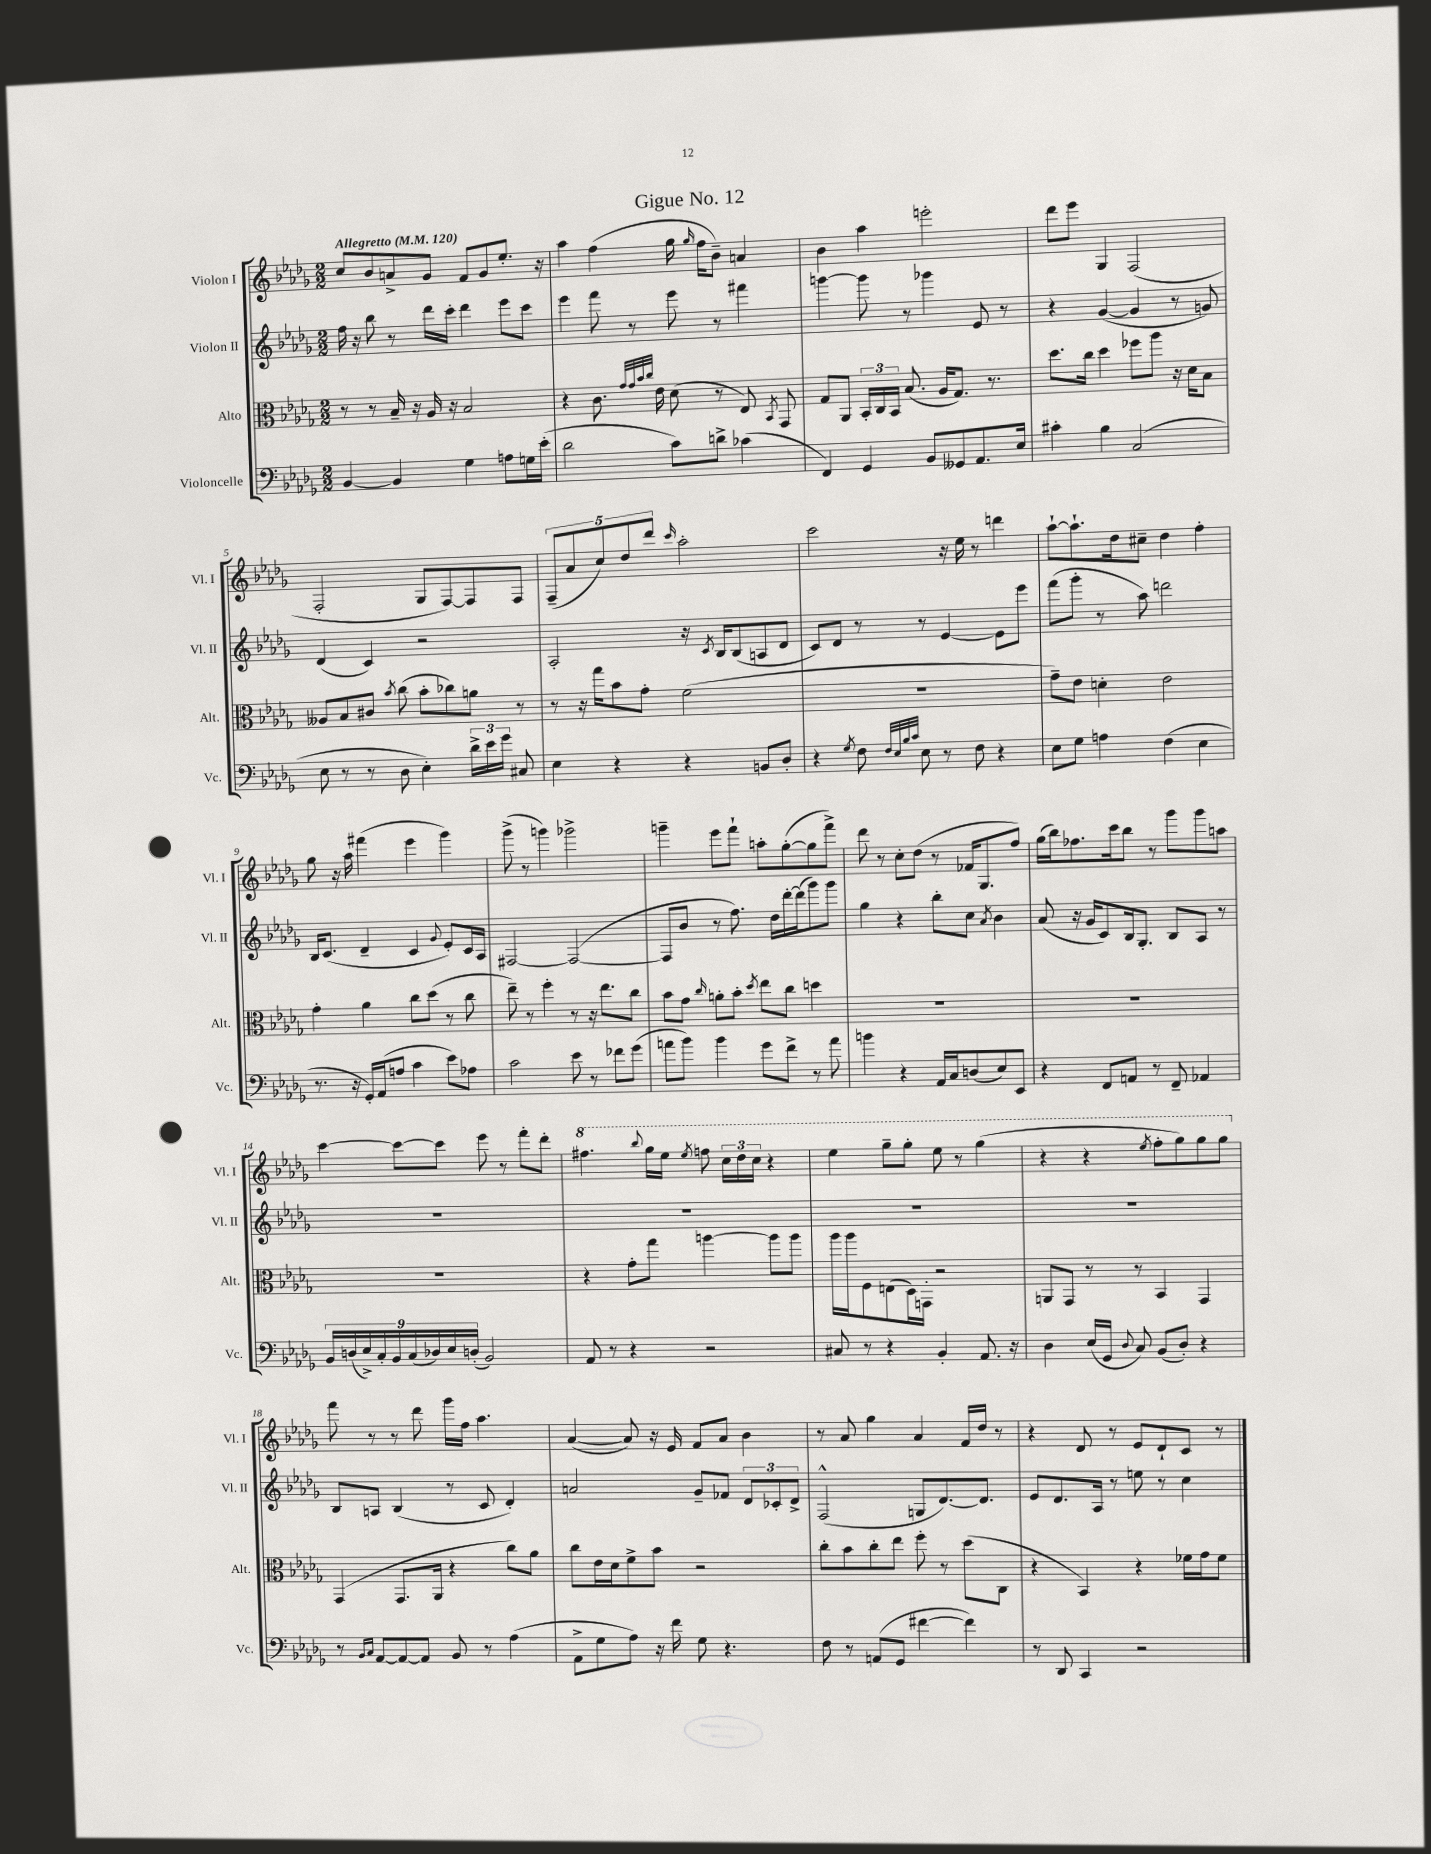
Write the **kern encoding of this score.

**kern	**kern	**kern	**kern
*staff4	*staff3	*staff2	*staff1
*clefF4	*clefC3	*clefG2	*clefG2
*k[b-e-a-d-g-]	*k[b-e-a-d-g-]	*k[b-e-a-d-g-]	*k[b-e-a-d-g-]
*M2/2	*M2/2	*M2/2	*M2/2
*MM120	*MM120	*MM120	*MM120
[4BB-/	8r	16ff\	8cc/L
.	.	16r	.
.	8r	8bb-\	8b-/
4BB-/]	16B-~/	8r	8a^/
.	16r	.	.
.	16A-/	16ddd-\LL	8g-/J
.	16r	16ccc'\JJ	.
4G-\	2B-/	4ddd-\	8f/L
.	.	.	8g-/
8A\L	.	8eee-\L	8.ee-'/J
16G\L	.	8ccc\J	.
(16e-'\JJ	.	.	16r
=	=	=	=
2d-\	4r	4eee-\	4aa-\
.	8.c\	8fff\	(4ff\
.	.	8r	.
.	32qqg-/LLL	.	.
.	32qqg-/	.	.
.	32qqb-/	.	.
.	32qqcc/JJJ	.	.
.	16e-\	.	.
8c\L)	(8d-\	8eee-\	16gg-\
.	.	.	16qqgg-/
.	.	.	16ff\LK
8d^\J	8r	8r	8b-~\J)
(4c-\	8E-/)	4fff#\	4a/
.	8qBB-/	.	.
.	8GG-/	.	.
=	=	=	=
4FF/)	8G-/L	[4ggg\	4b-\
.	8AA-/J	.	.
4GG-/	24BB-'/LL	8ggg\]	4aa-\
.	24C/	.	.
.	24BB-/JJ	.	.
.	(8.B-/	8r	.
8BB-/L	.	4ggg-\	2eee'\
.	16A-/LK	.	.
8GG--/	8.G-/J)	.	.
8.AA-/	.	8e-/	.
.	8.r	.	.
.	.	8r	.
16E-/Jk	.	.	.
=	=	=	=
4c#'\	8.dd-\L	4r	8ddd-\L
.	.	.	8eee-\J
.	16cc\Jk	.	.
4B-\	4dd-\	([4g-/	4G-/
(2C/	8ff-\L	4g-/]	(2F/
.	8aa-\J	.	.
.	16r	8r	.
.	16d-\LK	.	.
.	8B-\J	8g/)	.
=	=	=	=
8E-\	8A--/L	(4d-/	2F'/
8r	8B-/	.	.
8r	8c#/J	4c/)	.
.	8qb-/	.	.
8D-\	(8cc\	.	.
4E-'\)	8b-'\L	2r	8G-/L
.	8cc-\)	.	[8F/)
24d-^\LL	8a\J	.	8F/]
24e-\	.	.	.
24g-\JJ	.	.	.
8C#/	8r	.	8F/J
=	=	=	=
4E-\	8r	2A-'/	(10F~/L
.	.	.	10a-/
.	16r	.	.
.	16gg-\LK	.	.
.	.	.	10cc/)
4r	8b-\	.	.
.	.	.	10dd-/
.	8g-'\J	.	.
.	.	.	10ddd-/J
.	.	.	16qqccc/
4r	(2f\	16r	2aa-'\
.	.	8qc/	.
.	.	16B-/LK	.
.	.	(8B-/	.
8BB/L	.	8A/	.
8D-'/J	.	8d-/J	.
=	=	=	=
4r	1r	8c/L)	2ccc\
.	.	8d-/J	.
8qG-/	.	.	.
8F\	.	8r	.
32qqF/LLL	.	.	.
32qqE-/	.	.	.
32qqB-/	.	.	.
32qqc/JJJ	.	.	.
8E-\	.	8r	.
8r	.	[4e-/	16r
.	.	.	16ee-\
8F\	.	.	8r
4r	.	8e-\]L	4ddd\
.	.	8eee-\J	.
=	=	=	=
8E-\L	8g-~\L)	(8fff\L	[8aa-`\L
8G-\J	8e-\J	8ggg-'\J	8.aa-`\]
4A\	4d'\	8r	.
.	.	.	16dd-\k
.	.	8aa-\)	8cc#~\J
(4F\	2e-\	2ddd\	4dd-\
4E-\	.	.	4ff'\
=	=	=	=
8.r	4g-'\	16B-/LK	8gg-\
.	.	(8.c/J	.
.	.	.	16r
16r	.	.	16aa-\
16GG-'/LL)	4a-\	4d-~/	(4fff#\
(16AA-/J	.	.	.
8A/J	.	.	.
4c\	8cc\L	4c/	4eee-\
.	(8dd-\J	.	.
.	.	8qqg-/	.
8e-\L)	8r	8e-'/L)	4ggg-\)
8A-\J	8cc\	16c/L	.
.	.	16A-/JJ	.
=	=	=	=
2c\	8ee-~\)	[2F#/	(8ggg-^\
.	8r	.	8r
.	4ff'\	.	4ggg\)
8e-\	8r	(2F#/_	2ggg-^\
8r	16r	.	.
.	8.ee-\L	.	.
8f-\L	.	.	.
(8g-\J	8cc\J	.	.
=	=	=	=
8a\L	8b-\L	8F#/]L	4ggg~\
8b-\J)	8g-\J	8b-/J	.
.	16qqcc/	.	.
4b-\	8a'\L	8r	8eee-\L
.	8b-'\J	8.ff\)	8fff`\J
.	8qdd-/	.	.
8g-\L	8ee-\L	.	8aa'\L
.	.	16dd-\LL	.
8f^\J	8cc\J	[16ddd-'\	([8gg-'\
.	.	(16ddd-\]J	.
8r	4dd\	8ggg-\)	8gg-\]
8a\	.	8ggg-\J	8fff^\J)
=	=	=	=
4b\	1r	4gg-\	8ddd-\
.	.	.	8r
4r	.	4r	8cc'\L
.	.	.	(8dd-\J
16AA-/LL	.	8bb-'\L	8r
16C/J	.	.	.
(8D/	.	8cc\J	16f-/LK
.	.	.	8.G-/
.	.	8qa-/	.
8E-/)	.	4b-\	.
8EE-/J	.	.	8ff/J)
=	=	=	=
4r	1r	(8a-/	(16gg-\LL
.	.	.	16bb-\J)
.	.	16r	8.ff-\
.	.	16g-/LK	.
8FF/L	.	8c/)	.
.	.	.	16ccc\k
8AA/J	.	16B-/k	8bb-\J
.	.	8.G-'/J	.
8r	.	.	8r
8FF~/	.	8B-/L	8ggg-\L
4AA-/	.	8A-/J	8ggg-\
.	.	8r	8aa\J
=	=	=	=
18BB-/LL	1r	1r	[4ccc\
(18D/	.	.	.
18E-^/)	.	.	.
18C'/	.	.	.
18BB-/	.	.	.
.	.	.	8ccc\_L
(18C/	.	.	.
18D-/)	.	.	.
.	.	.	8ccc\]J
18E-/	.	.	.
(18D'/JJ	.	.	.
2BB-/)	.	.	8eee-\
.	.	.	8r
.	.	.	8fff'\L
.	.	.	8ddd-'\J
=	=	=	=
8AA-/	4r	1r	4.fff#\
8r	.	.	.
4r	8g-'\L	.	.
.	.	.	8qqbbb-/
.	8gg-\J	.	16ggg-\LL
.	.	.	16eee-\JJ
.	.	.	8qeee-/
2r	[4aa\	.	8fff\
.	.	.	24ccc\LL
.	.	.	24ddd-\
.	.	.	24ccc\JJ
.	8aa\]L	.	4r
.	8aa\J	.	.
=	=	=	=
8C#/	16aa-\LL	1r	4eee-\
.	16aa-\J	.	.
8r	8F\	.	.
4r	(8E\	.	8ggg-~\L
.	16D-\L)	.	8ggg-'\J
.	16GG'\JJ	.	.
4BB-'/	2r	.	8eee-\
.	.	.	8r
8.AA-/	.	.	(4ggg-\
16r	.	.	.
=	=	=	=
4D-\	8AA/L	1r	4r
.	8GG-/J	.	.
(16E-/LL	8r	.	4r
16GG-/JJ	.	.	.
8qqD-/	.	.	.
8C/)	8r	.	.
.	.	.	8qeee-/
(8BB-/L	4BB-/	.	8fff'\L
8D-'/J)	.	.	8ggg-\)
4r	4GG-/	.	8ggg-\
.	.	.	8ggg-\J
=	=	=	=
8r	(4GG-/	8B-/L	8fff\
16qqBB-/LL	.	.	.
16qqC/JJ	.	.	.
[8AA-/L	.	8A/J	8r
8AA-/_	8.GG-/L	(4B-/	8r
8AA-/]J	.	.	8ddd-\
.	16AA-/Jk	.	.
8BB-/	4r	8r	16ggg-\LL
.	.	.	16ff\JJ
8r	.	8c/	4.aa-\
(4A-\	8cc\L)	4d-'/)	.
.	8a-\J	.	.
=	=	=	=
8AA-^\L	8cc\L	2a/	([4a-/
8G-\	16e-\L	.	.
.	16d-\J	.	.
8A-\J)	8f^\	.	8a-/])
16r	8b-\J	.	16r
16f\	.	.	16e-/
8G-\	2r	8g-~/L	8f/L
4.r	.	8f-/J	8a-/J
.	.	12d-/L	4b-\
.	.	12c-'/	.
.	.	12d-^/J	.
=	=	=	=
8F\	8cc'\L	(2F^^/	8r
8r	8b-\	.	8a-/
(8AA/L	8cc'\	.	4gg-\
8GG-/J	8ee-\J	.	.
[4f#\	8ff'\	8G/L	4a-/
.	8r	[8.d-/)	.
4f#\])	(8dd-\L	.	16f/LL
.	.	8.d-/]J	16dd-/JJ
.	8C\J	.	8r
=	=	=	=
8r	4r	8e-/L	4r
8DD-/	.	8.d-/	.
4CC/	4BB-/)	.	8d-/
.	.	16A-/Jk	.
.	.	8r	8r
2r	4r	8ee\	8e-/L
.	.	8r	8d-`/
.	16f-\LL	4cc\	8c/J
.	16g-\J	.	.
.	8f-\J	.	8r
==	==	==	==
*-	*-	*-	*-
